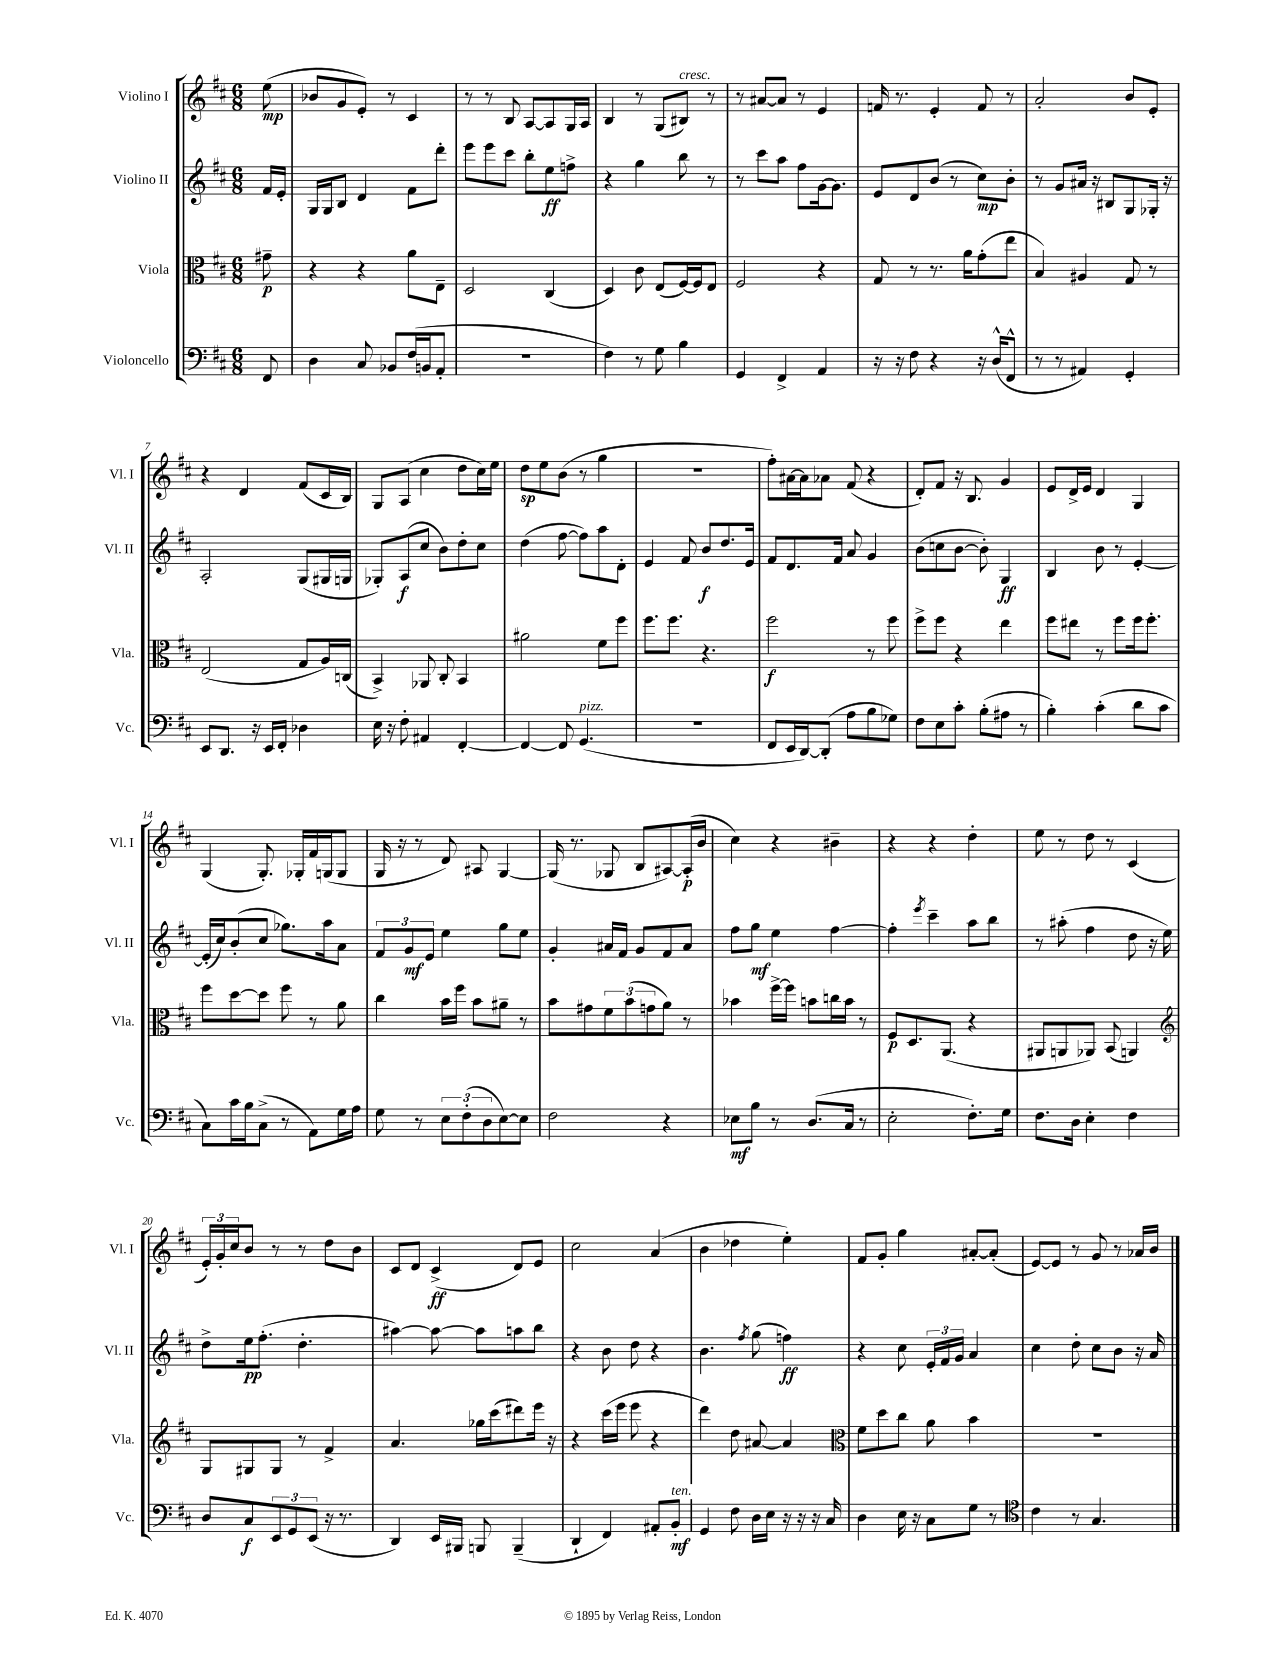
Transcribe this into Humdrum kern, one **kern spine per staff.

**kern	**kern	**kern	**kern
*staff4	*staff3	*staff2	*staff1
*clefF4	*clefC3	*clefG2	*clefG2
*k[f#c#]	*k[f#c#]	*k[f#c#]	*k[f#c#]
*M6/8	*M6/8	*M6/8	*M6/8
8FF#	8g#~	16f#	(8ee
.	.	16e'	.
=	=	=	=
4D	4r	16G	8b-
.	.	16G	.
.	.	8B	8g
8C#	4r	4d	8e')
8BB-	.	.	8r
(16F#	8a	8f#	4c#
16BB	.	.	.
8AA'	8E~	8ddd'	.
=	=	=	=
2.r	2D	8eee	8r
.	.	8eee	8r
.	.	8ccc#	8B
.	.	8bb'	[8A
.	(4C#	8ee	8A]
.	.	8ff^	16G
.	.	.	16A
=	=	=	=
4F#)	4D)	4r	4B
8r	8c#	4gg	8r
8G	(8E	.	(8G
4B	[16F#)	8bb	8B#)
.	16F#]	.	.
.	8E	8r	8r
=	=	=	=
4GG	2F#	8r	8r
.	.	8ccc#	[8a#
4FF#^	.	8aa	8a#]
.	.	8ff#	8r
4AA	4r	[16g	4e
.	.	8.g]	.
=	=	=	=
16r	8G	8e	16f
16r	.	.	8.r
8F#	8r	8d	.
4r	8.r	(8b	4e'
.	.	8r	.
.	16a	.	.
16r	(8g'	8cc#)	8f
(16D^^	.	.	.
8FF#^^	8ee	8b'	8r
=	=	=	=
8r	4B)	8r	2a'
8r	.	8g	.
4AA#)	4A#	16a#	.
.	.	16r	.
.	.	8B#	.
4GG'	8G	8G	8b
.	8r	16G-'	8e'
.	.	16r	.
=	=	=	=
8EE	(2E	2A'	4r
8.DD	.	.	.
.	.	.	4d
16r	.	.	.
16EE	.	.	.
16FF#'	.	.	.
4D-	8G	(8G	(8f#
.	16A)	16G#	16c#
.	(16C	16G	16B)
=	=	=	=
16E	4BB^)	8G-')	8G
16r	.	.	.
8F#'	.	(8A	(8A
4AA#	8AA-	8cc#	4cc#
.	8C#'	8b)	.
[4FF#'	4BB	8dd'	8dd
.	.	8cc#	16cc#)
.	.	.	16ee
=	=	=	=
4FF#_	2a#	(4dd	8dd
.	.	.	8ee
8FF#]	.	[8ff#	(8b
(4.GG	.	8ff#])	8r
.	8f#	8aa	4gg
.	8ff#	8d'	.
=	=	=	=
2.r	8.ff#	4e	2.r
.	8.ff#	.	.
.	.	8f#	.
.	4.r	8b	.
.	.	8.dd	.
.	.	16e	.
=	=	=	=
8FF#	2ff#	8f#	8ff#')
16EE	.	8.d	[16a#
[16DD)	.	.	16a#]
(8DD']	.	.	8a-
.	.	16f#	.
8A	.	8a	(8f#
8B	8r	4g	4r
8G-)	8ff#	.	.
=	=	=	=
8F#	8ff#^	(8b	8d')
8E	8ff#	8cc	8f#
8c#'	4r	[8b	16r
.	.	.	8.B
(8B'	.	8b'])	.
8A#	4ee	4G	4g
8r	.	.	.
=	=	=	=
4B')	8ff#	4B	8e
.	8ee#	.	16d^
.	.	.	16e
(4c#'	8r	8b	4d
.	8ff#	8r	.
8d	16ff#	[4e'	4G
.	8.ff#'	.	.
8c#	.	.	.
=	=	=	=
8C#)	8ff#	(16e']	(4G
.	.	16cc#)	.
16c#	[8dd	(8b'	.
16B	.	.	.
(8C#^	8dd]	8cc#	8.G')
8r	8ff#	8.gg-)	.
.	.	.	16G-'
8AA)	8r	.	16f#
.	.	16aa	(16G
16G	8a	8a	8G
16A	.	.	.
=	=	=	=
8G	4cc#	12f#	16G
.	.	.	16r
.	.	12g	.
8r	.	.	8r
.	.	12e	.
12E	16b	4ee	8d)
.	16ff#	.	.
(12F#'	.	.	.
.	8b	.	8A#
12D	.	.	.
[8E)	8a#~	8gg	[4G
8E]	8r	8ee	.
=	=	=	=
2F#	8b	4g'	(16G]
.	.	.	8.r
.	8g#	.	.
.	12f#	16a#	8G-
.	.	16f#	.
.	(12b	.	.
.	.	8g	8B
.	12g	.	.
4r	8a)	8f#	[8A#)
.	8r	8a#	(16A#']
.	.	.	16b
=	=	=	=
8E-	4b-	8ff#	4cc#)
8B	.	8gg	.
8r	[16ff#^	4ee	4r
.	16ff#]	.	.
(8.D	8b	.	.
.	16cc	[4ff#	4b#~
16C#	16b	.	.
8r	8r	.	.
=	=	=	=
2E'	8F#	4ff#']	4r
.	8.D	.	.
.	.	8qeee	.
.	.	4ccc#~	4r
.	(8.AA	.	.
8.F#')	4r	8aa	4dd'
.	.	8bb	.
16G	.	.	.
=	=	=	=
8.F#	8AA#	8r	8ee
.	8AA	(8aa#'	8r
16D	.	.	.
4E'	8AA-)	4ff#	8dd
.	(8BB	.	8r
4F#	4AA)	8dd	(4c#
.	.	16r	.
.	.	16ee)	.
=	=	=	=
*	*clefG2	*	*
8D	8G	8dd^	24e')
.	.	.	24g'
.	.	.	24cc#
8C#	8G#	16ee	8b
.	.	(8.ff#'	.
12EE	8G#	.	8r
12GG	.	.	.
.	8r	4.dd'	8r
(12EE	.	.	.
16r	4f#^	.	8dd
8.r	.	.	.
.	.	.	8b
=	=	=	=
4DD)	4.a	[4aa#)	8c#
.	.	.	8d
16EE	.	8aa#_	(4c#^
16BBB#	.	.	.
8BBB	16gg-	8aa#]	.
.	(16ccc#	.	.
(4BBB~	8ddd#)	8aa	8d)
.	16eee	8bb	8e
.	16r	.	.
=	=	=	=
4DD`	4r	4r	2cc#
4FF#)	(16ccc#	8b	.
.	16eee	.	.
.	8eee	8dd	.
8AA#'	4r	4r	(4a
8BB'	.	.	.
=	=	=	=
4GG	4ddd)	4.b	4b
8F#	8dd	.	4dd-
.	.	8qff#	.
16D	[8a#	(8gg	.
16E	.	.	.
16r	4a#]	4ff)	4ee')
16r	.	.	.
16r	.	.	.
16C#	.	.	.
=	=	=	=
*	*clefC3	*	*
4D	8f#	4r	8f#
.	8dd	.	8g'
16E	8cc#	8cc#	4gg
16r	.	.	.
8C#	8a	24e'	.
.	.	24f#	.
.	.	24g	.
8G	4b	4a	[8a#'
8r	.	.	(8a#']
=	=	=	=
*clefC4	*	*	*
4c#	2.r	4cc#	[8e)
.	.	.	8e]
8r	.	8dd'	8r
4.G	.	8cc#	8g
.	.	8b	8r
.	.	16r	16a-
.	.	16a	16b
==	==	==	==
*-	*-	*-	*-
